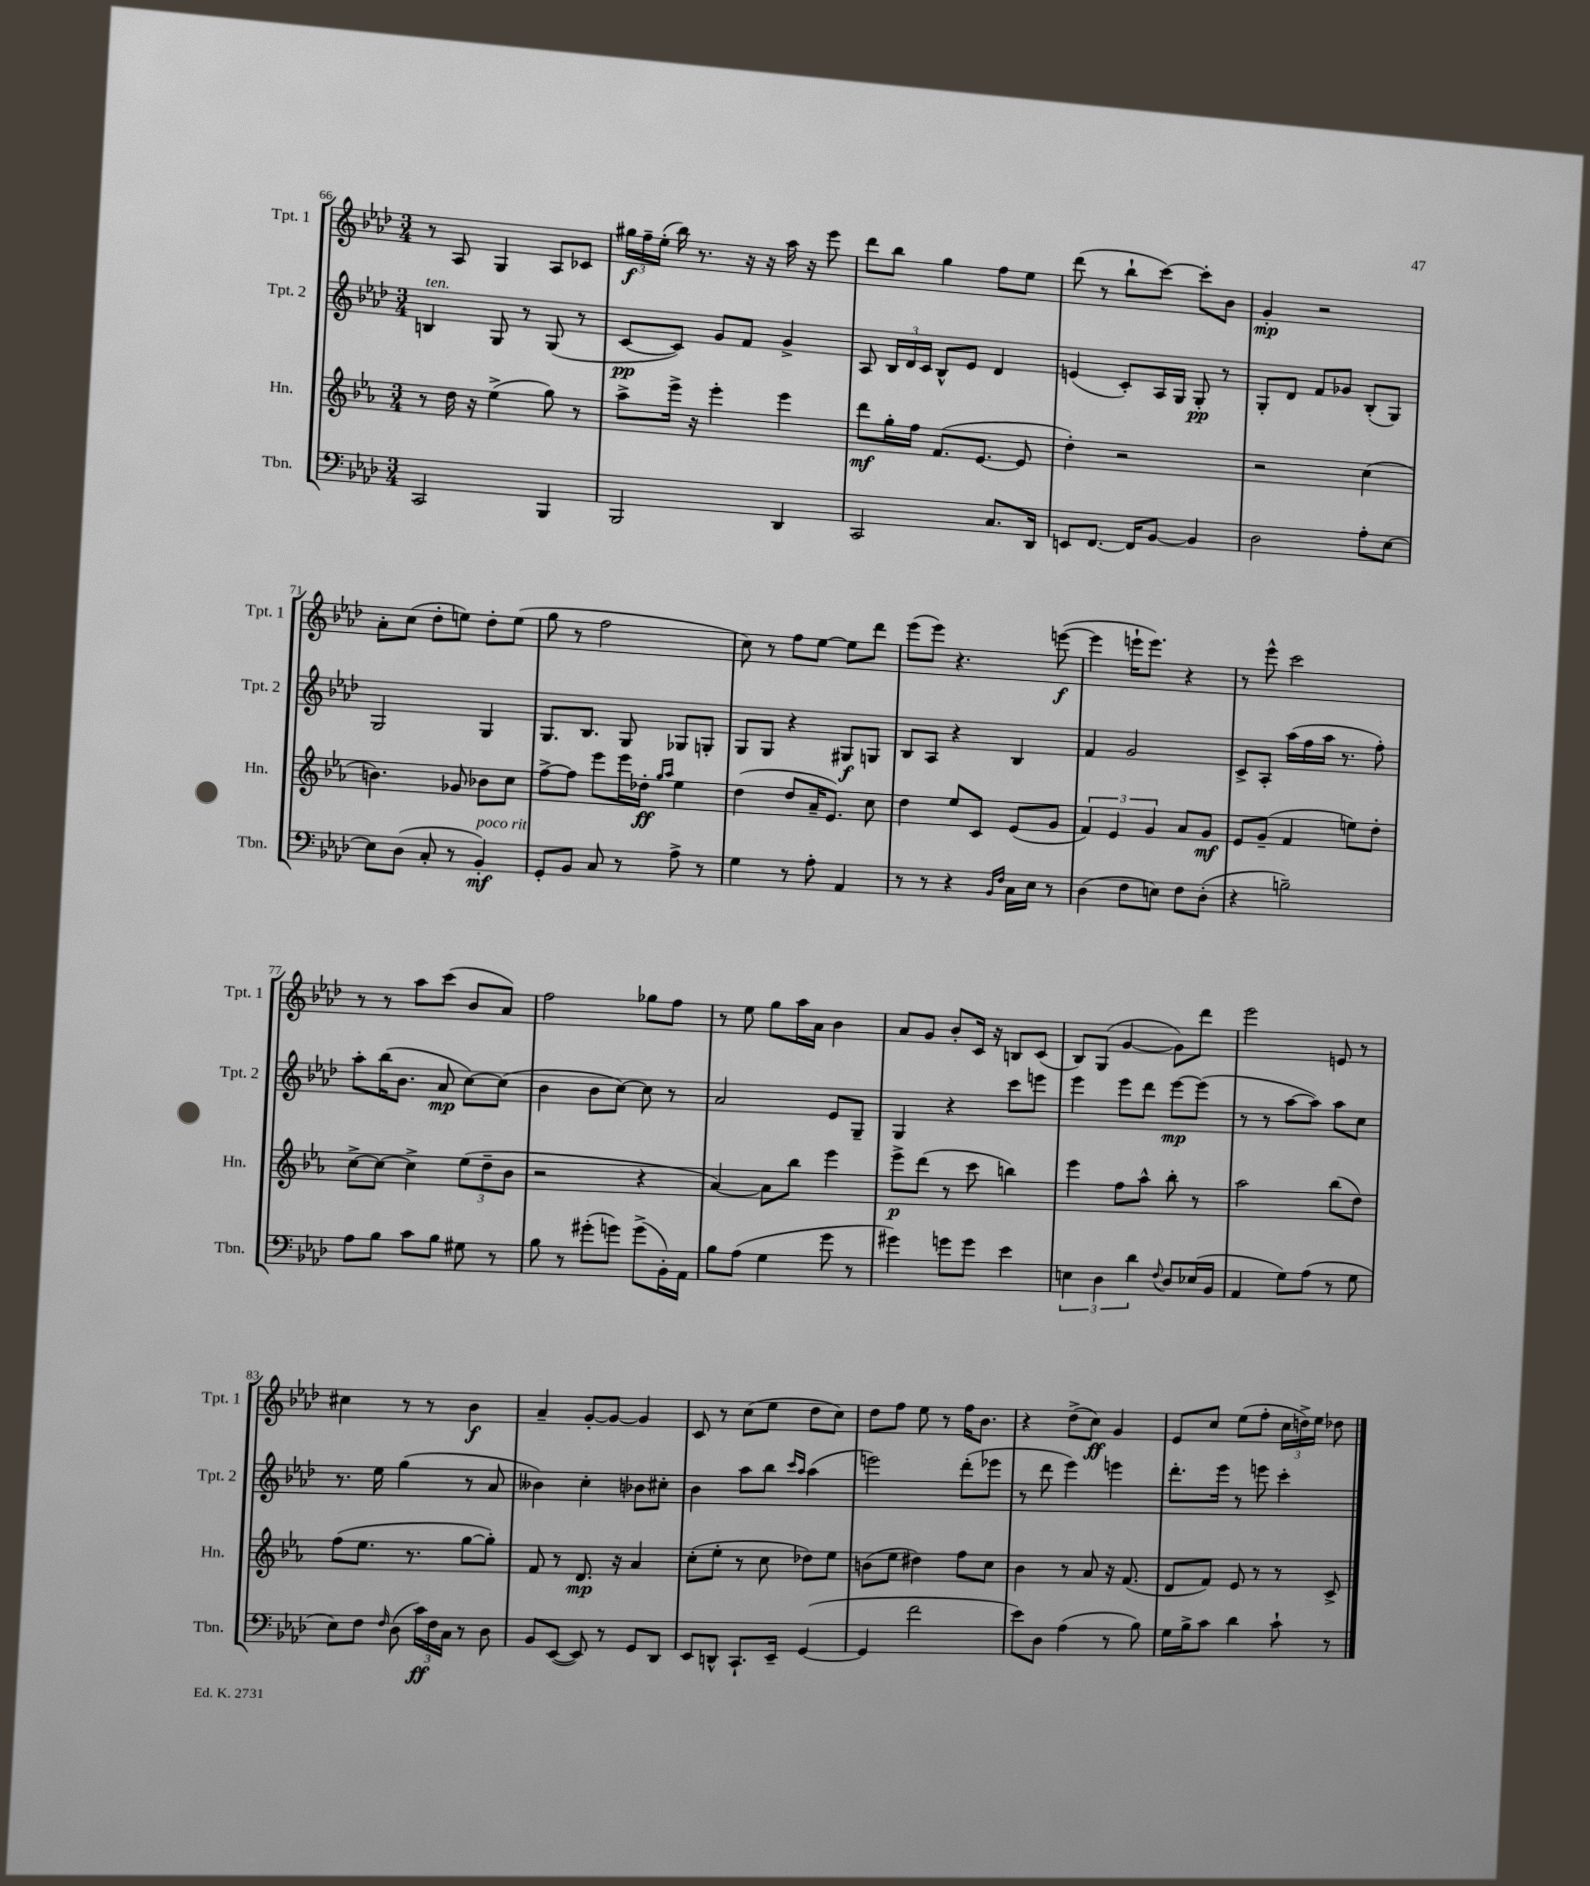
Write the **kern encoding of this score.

**kern	**kern	**kern	**kern
*staff4	*staff3	*staff2	*staff1
*clefF4	*clefG2	*clefG2	*clefG2
*k[b-e-a-d-]	*k[b-e-a-]	*k[b-e-a-d-]	*k[b-e-a-d-]
*M3/4	*M3/4	*M3/4	*M3/4
2CC	8r	4B	8r
.	16dd	.	8A-
.	16r	.	.
.	(4ee-^	8G	4G
.	.	8r	.
4BBB-	8gg)	(8G	8A-
.	8r	8r	8c-
=	=	=	=
2BBB-	8aa-^	[8c	24gg#
.	.	.	24ff~
.	.	.	(24ee-'
.	16eee-^	8c])	16bb-)
.	16r	.	8.r
.	4eee-'	8g	.
.	.	8f	16r
.	.	.	16r
4DD-	4eee-	4g^	16aa-
.	.	.	16r
.	.	.	8eee-
=	=	=	=
2CC	8ddd	8A-	8ddd-
.	16gg'	24B-	8bb-
.	.	24d-	.
.	16ff	.	.
.	.	24c	.
.	(8.f	8B-^^	4gg
.	.	8e-	.
.	[8.e-	.	.
8.C	.	4d-	8ff
.	8e-]	.	8ee-
16DD-	.	.	.
=	=	=	=
8EE	4dd')	(4e	(8ddd-
[8.FF	.	.	8r
.	2r	8c')	8bb-`
16FF]	.	.	.
[8BB-	.	16A-	[8ccc)
.	.	16G	.
4BB-]	.	8G'	8ccc']
.	.	8r	8b-
=	=	=	=
2D-	2r	8G'	4g'
.	.	8d-	.
.	.	8f	2r
.	.	8g-	.
8A-'	(4cc	(8B-'	.
[8E-	.	8G)	.
=	=	=	=
8E-]	4.b)	2G	8a-'
(8D-	.	.	(8cc
8C'	.	.	8dd-'
8r	8g-	.	8ee)
4BB-')	8b-	4G	8dd-'
.	8cc	.	(8ee
=	=	=	=
8GG'	[8ff^	8.G	8gg
8BB-	8ff]	.	8r
.	.	8.B-	.
8C	8eee-	.	2ff
8r	16eee-	8G	.
.	16dd-'	.	.
.	16qqgg	.	.
.	16qqaa-	.	.
8A-^	4ee-	8G-	.
8r	.	8G'	.
=	=	=	=
4G	(4dd	8G	8cc)
.	.	8G	8r
8r	8dd	4r	8ff
8A-'	16a-~	.	[8ee-
.	8.e-)	.	.
4AA-	.	8G#	8ee-]
.	8cc	8G	8ddd-
=	=	=	=
8r	4dd	8B-	(8eee-
8r	.	8A-	8eee-)
4r	8ee-	4r	4.r
.	8c	.	.
16qqBB-	.	.	.
16qqF	.	.	.
16C	(8e-	4B-	.
16E-	.	.	.
8r	8g	.	([8eee
=	=	=	=
(4D-	6f)	4f	4eee]
.	6e-	.	.
8F	.	2g	16eee`
.	.	.	8.eee)
.	6g	.	.
8E)	.	.	.
8F	8a-	.	4r
(8D-'	8g	.	.
=	=	=	=
4r	8e-	8c^	8r
.	(8g~	8A-'	8eee-^^
2B~)	4f	(16aa-	2ccc
.	.	16ff	.
.	.	16aa-	.
.	.	8.r	.
.	8ee)	.	.
.	8dd'	8ff')	.
=	=	=	=
8A-	[8cc^	8aa-'	8r
8B-	8cc_	(16bb-	8r
.	.	8.b-	.
8c	4cc^]	.	8aa-
8B-	.	8a-	(8ccc
8G#	(12ee-	[8cc)	8b-
.	12dd~	.	.
8r	.	(8cc]	8a-)
.	12b-	.	.
=	=	=	=
8B-	2r	4b-	2ff
8r	.	.	.
(8g#'	.	8b-	.
8g)	.	[8cc)	.
(8g^	4r	8cc]	8gg-
16BB-')	.	8r	8ff
16AA-	.	.	.
=	=	=	=
8B-	[4a-)	2a-	8r
(8A-	.	.	8ee-
4G	8a-]	.	8gg
.	8bb-	.	16aa-
.	.	.	16a-
8g	4eee-	8e-	4b-
8r	.	8G~	.
=	=	=	=
4g#)	8eee-^	4G	8a-
.	(8ddd	.	8g
8g	8r	4r	8b-'
8g	8ccc	.	16c
.	.	.	16r
4e-	4bb)	8ccc	8B
.	.	8eee	(8c
=	=	=	=
6E	4eee-	4eee-	8B-)
.	.	.	(8G
6D-	.	.	.
.	8ff	8eee-	[4g
6d-	.	.	.
.	8aa-^^	8ddd-	.
8qqF	.	.	.
8D-	8bb-'	[8eee-	8g])
(16E-	8r	(8eee-]	8ddd-
16BB-	.	.	.
=	=	=	=
4AA-	2aa-	8r	2eee-
.	.	8r	.
8G)	.	[8aa-	.
(8A-	.	8aa-])	.
8r	(8bb-	8aa-	8e
8G	8dd)	8cc	8r
=	=	=	=
8E-)	(8ff	8.r	4cc#
8F	8.ee-	.	.
.	.	16ee-	.
16qqF	.	.	.
(8D-	.	(4gg	8r
.	8.r	.	.
24c)	.	.	8r
24F	.	.	.
24C	.	.	.
8r	[8gg	8r	4b-
8D-	8gg'])	8a-	.
=	=	=	=
8BB-	8f	4b--)	4a-~
([8EE-	8r	.	.
8EE-])	8.d	4cc'	[8g'
8r	.	.	8g_
.	16r	.	.
8GG	4a-	8b-	4g]
8DD-	.	8cc#'	.
=	=	=	=
8EE-	(8cc'	4b-	8c
8DD^^	8ee-'	.	8r
8.CC`	8r	8aa-	(8cc
.	8cc	8bb-	8ee-
16EE-~	.	.	.
.	.	16qqccc	.
.	.	16qqaa-	.
([4GG	8dd-)	(4aa-	8dd-
.	8ee-	.	8cc)
=	=	=	=
4GG]	(8b	2eee)	8dd-
.	8ee-	.	8ff
2f	4dd#)	.	8ee-
.	.	.	8r
.	8ff	(8ddd-'	16ff
.	.	.	8.b-
.	8cc	8eee-	.
=	=	=	=
8e-)	4b-	8r	4r
8D-	.	8ddd-	.
(4A-	8r	4eee-)	(8dd-^
.	8a-	.	8cc)
8r	16r	4eee	4g
.	(8.f	.	.
8B-)	.	.	.
=	=	=	=
16G	8d	8.ddd-'	8e-
16B-^	.	.	.
8c	8f)	.	8cc
.	.	16eee-	.
4d-	8e-	8r	(8ee-
.	8r	8eee	8ff'
8c`	8r	4ccc'	24cc
.	.	.	24dd^)
.	.	.	24ee-
8r	8c^	.	8dd-
==	==	==	==
*-	*-	*-	*-
